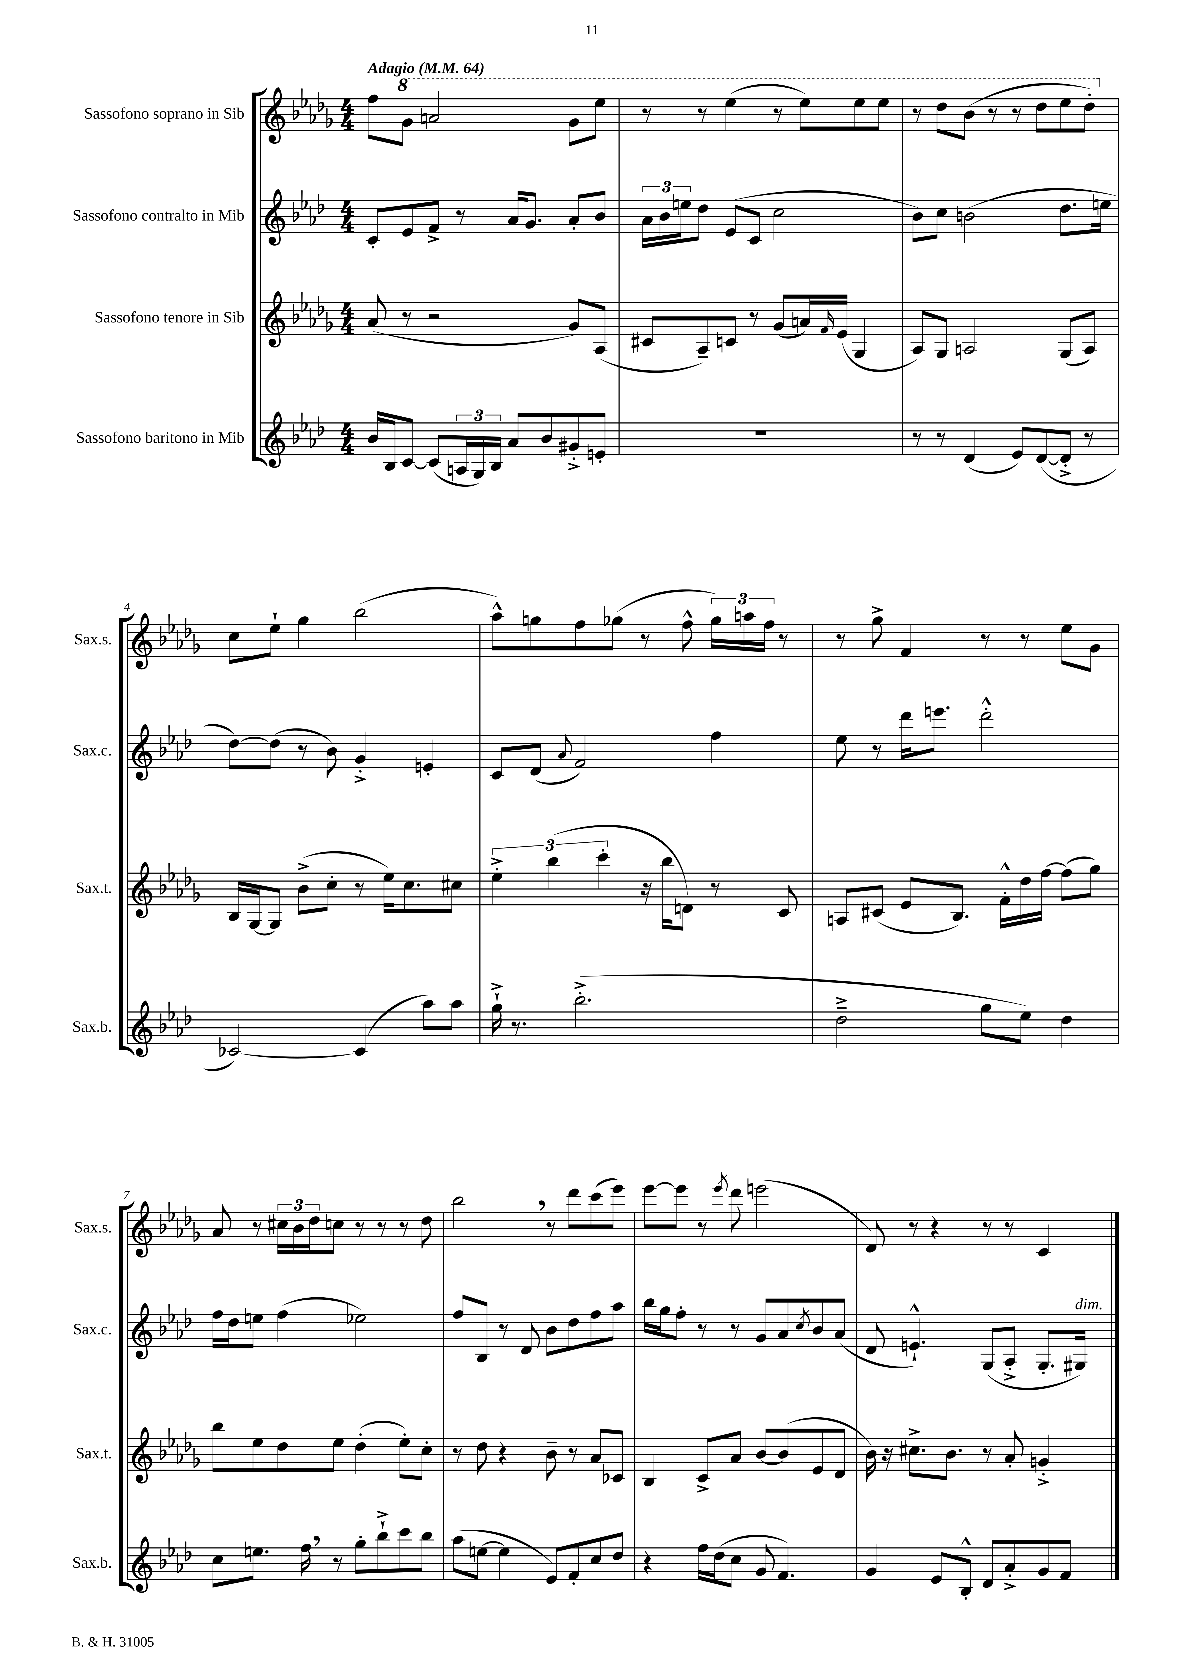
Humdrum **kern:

**kern	**kern	**kern	**kern
*staff4	*staff3	*staff2	*staff1
*clefG2	*clefG2	*clefG2	*clefG2
*k[b-e-a-d-]	*k[b-e-a-d-g-]	*k[b-e-a-d-]	*k[b-e-a-d-g-]
*M4/4	*M4/4	*M4/4	*M4/4
*MM64	*MM64	*MM64	*MM64
16b-	(8a-	8c'	8ff
16B-	.	.	.
[8c	8r	8e-	8gg-
(8c]	2r	8f^	2aa
24A	.	8r	.
24G)	.	.	.
24B-	.	.	.
8a-	.	16a-	.
.	.	8.g	.
8b-	.	.	.
8g#'^	8g-)	8a-'	8gg-
8e'	(8A-	8b-	8eee-
=	=	=	=
1r	8c#	24a-	8r
.	.	24b-	.
.	.	24ee	.
.	8A-~)	8dd-	8r
.	8c	(8e-	(4eee-
.	8r	8c	.
.	(8g-	2cc	8r
.	16a)	.	8eee-)
.	16qqf	.	.
.	(16e-	.	.
.	4G-	.	8eee-
.	.	.	8eee-
=	=	=	=
8r	8A-)	8b-)	8r
8r	8G-	8cc	8ddd-
(4d-	2A	(2b	(8bb-
.	.	.	8r
8e-)	.	.	8r
([8d-	.	.	8ddd-
8d-'^]	(8G-	8.dd-	8eee-
8r	8A)	.	8ddd-')
.	.	16ee	.
=	=	=	=
[2c-)	16B-	[8dd-)	8cc
.	[16G-	.	.
.	8G-]	(8dd-]	8ee-`
.	(8b-^	8r	4gg-
.	8cc'	8b-)	.
(4c-]	8r	4g'^	(2bb-
.	16ee-)	.	.
.	8.cc	.	.
8aa-)	.	4e'	.
8aa-	8cc#	.	.
=	=	=	=
16gg`^	6ee-'^	8c	8aa-^^)
8.r	.	.	.
.	.	(8d-	8gg
.	(6bb-	.	.
.	.	8qqa-	.
(2.bb-'^	.	2f)	8ff
.	6ccc'	.	.
.	.	.	(8gg-
.	16r	.	8r
.	16bb-	.	.
.	8d)	.	8ff^^
.	8r	4ff	24gg-)
.	.	.	24aa
.	.	.	24ff
.	8c	.	8r
=	=	=	=
2dd-~^	8A	8ee-	8r
.	(8c#	8r	8gg-^
.	8e-	16ddd-	4f
.	.	8.eee	.
.	8.B-)	.	.
8gg	.	2ddd-'^^	8r
.	16f'^^	.	.
8ee-)	16dd-	.	8r
.	[16ff	.	.
4dd-	(8ff]	.	8ee-
.	8gg-)	.	8g-
=	=	=	=
8cc	8bb-	16ff	8a-
.	.	16dd-	.
8.ee	8ee-	8ee	8r
.	8dd-	(4ff	24cc#
.	.	.	24b-
16ff	.	.	.
.	.	.	24dd-
8r	8ee-	.	8cc
8gg'	(4dd-'	2ee-)	8r
8bb-`^	.	.	8r
8ccc	8ee-')	.	8r
8bb-	8cc'	.	8dd-
=	=	=	=
(8aa-	8r	8ff	2bb-
[8ee	8dd-	8B-	.
4ee]	4r	8r	.
.	.	8d-	.
8e-)	8b-~	8b-	8r
8f'	8r	8dd-	8ddd-
8cc	8a-	8ff	(8ccc
8dd-	8c-	8aa-	8eee-)
=	=	=	=
4r	4B-	16bb-	[8eee-
.	.	16gg	.
.	.	8ff'	8eee-]
16ff	8c^	8r	8r
(16dd-	.	.	.
.	.	.	8qeee-
8cc	8a-	8r	8ddd-
8g	[8b-	8g	(2eee
4.f)	(8b-]	8a-	.
.	.	8qcc	.
.	8e-	8b-	.
.	8d-	(8a-	.
=	=	=	=
4g	16b-)	8d-	8d-)
.	16r	.	.
.	8.cc#^	4.e`^^)	8r
8e-	.	.	4r
.	8.b-	.	.
8B-'^^	.	.	.
8d-	8r	(8G	8r
8a-'^	8a-'	8A-'^	8r
8g	4g'^	8.G'	4c
8f	.	.	.
.	.	16G#)	.
==	==	==	==
*-	*-	*-	*-
